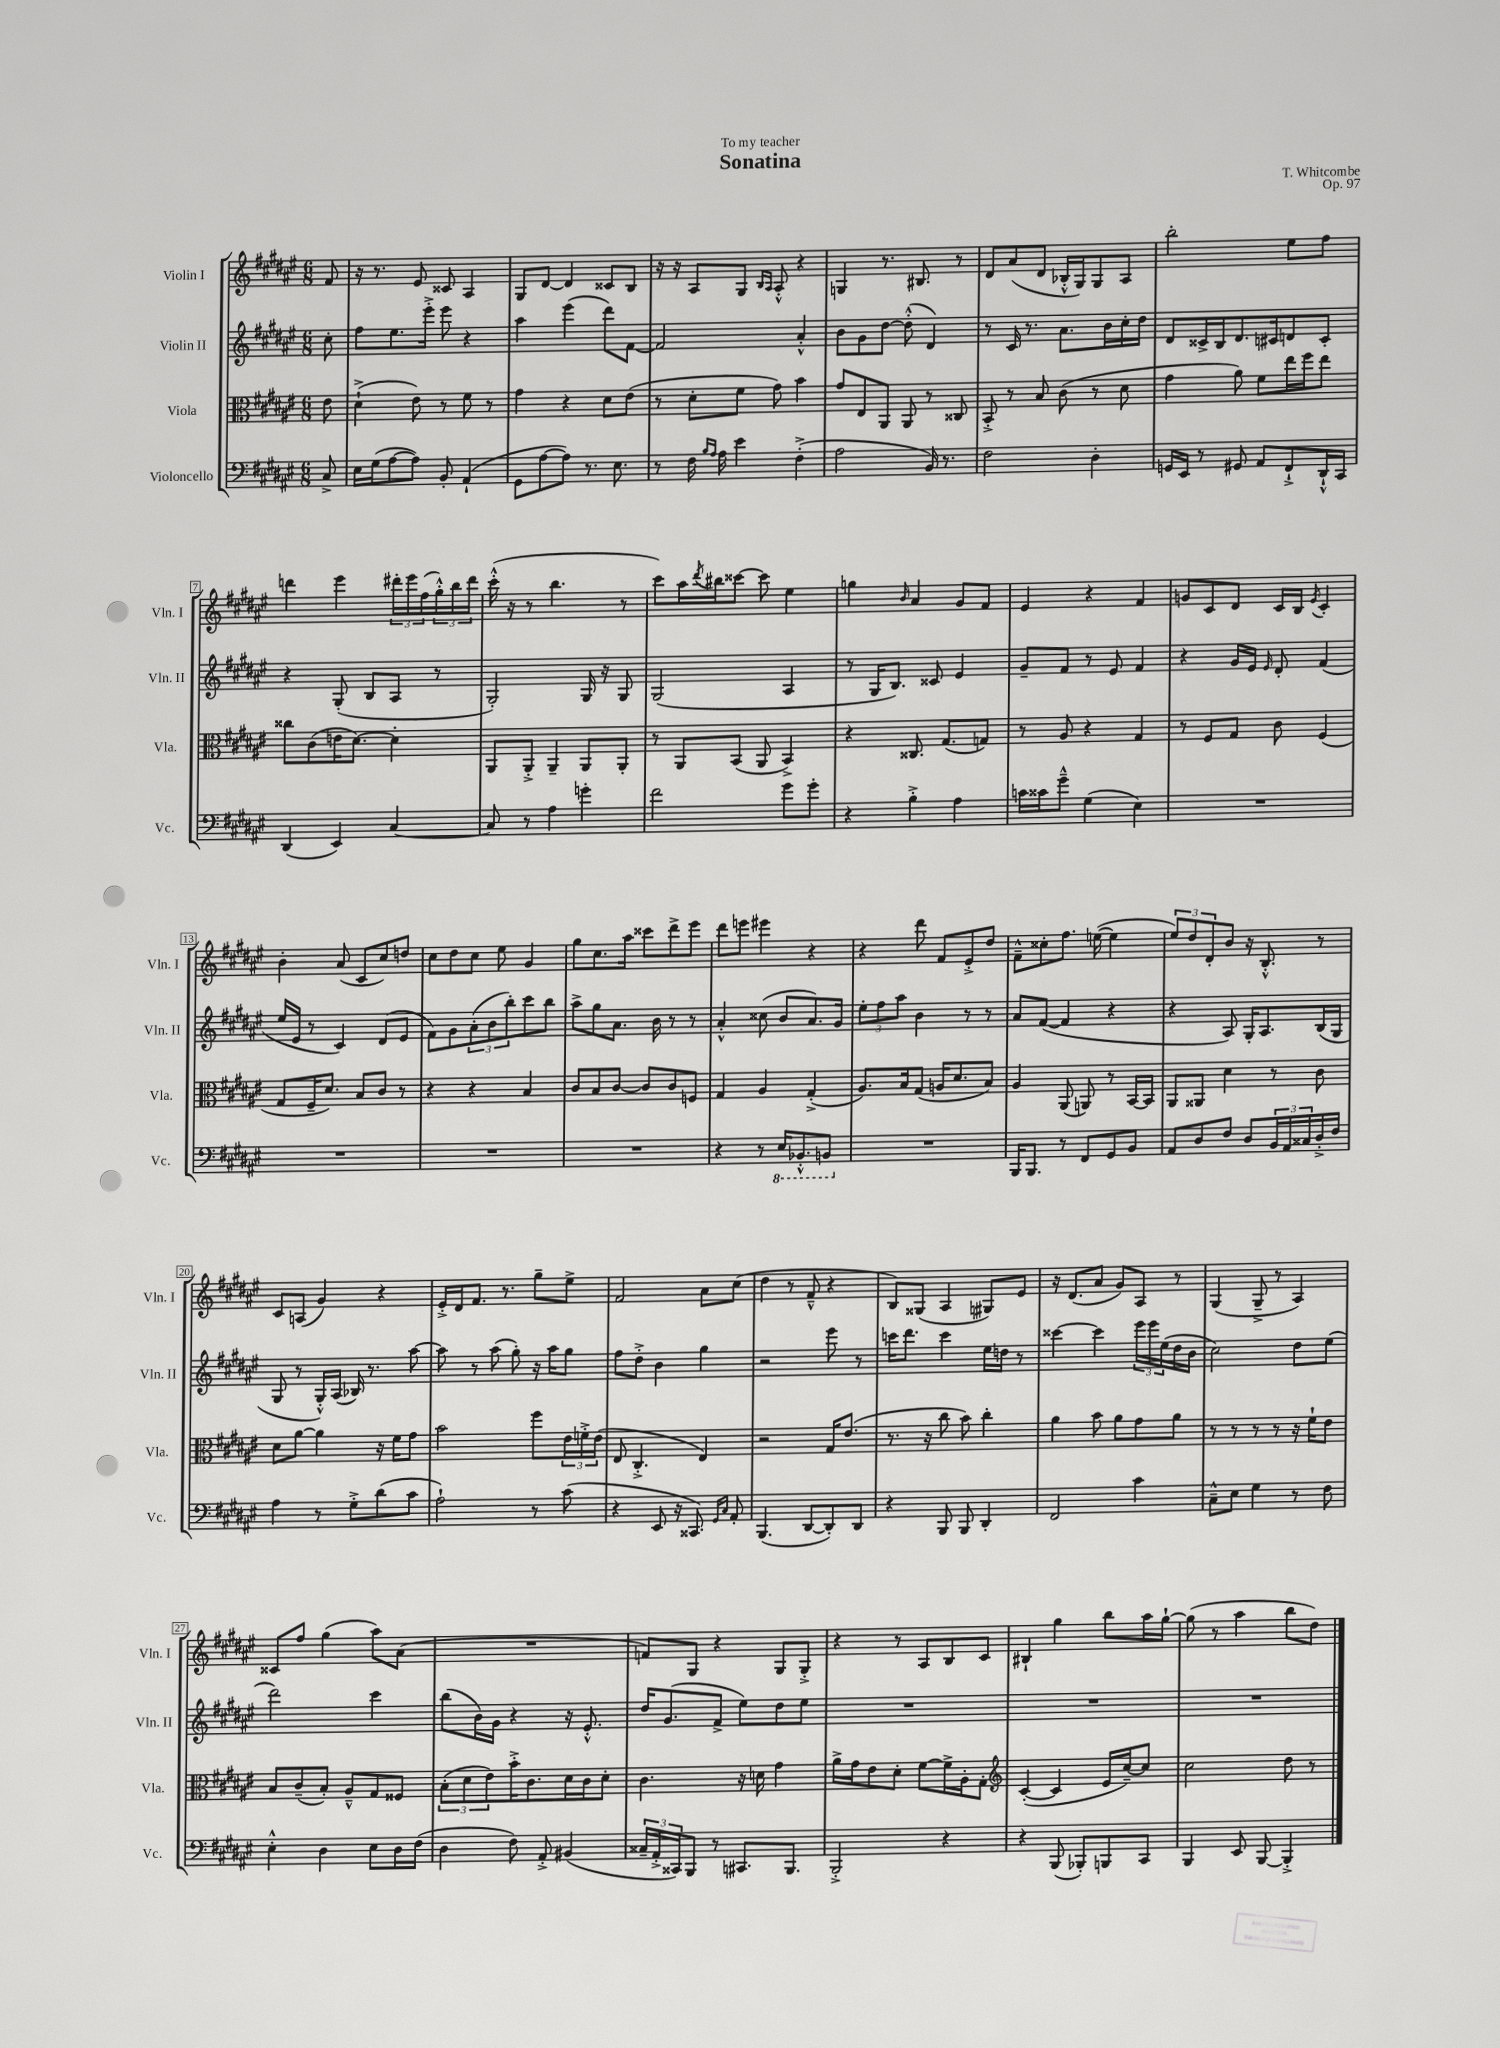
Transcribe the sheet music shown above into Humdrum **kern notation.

**kern	**kern	**kern	**kern
*part4	*part3	*part2	*part1
*staff4	*staff3	*staff2	*staff1
*I"Violoncello	*I"Viola	*I"Violin II	*I"Violin I
*I'Vc.	*I'Vla.	*I'Vln. II	*I'Vln. I
*clefF4	*clefC3	*clefG2	*clefG2
*k[f#c#g#d#a#e#]	*k[f#c#g#d#a#e#]	*k[f#c#g#d#a#e#]	*k[f#c#g#d#a#e#]
*M6/8	*M6/8	*M6/8	*M6/8
=	=	=	=
8C#^/	8e#\	8cc#'\	8f#/
=1	=1	=1	=1
16E#\LL	(4d#`^\	8ff#\L	16r
(16G#\J	.	.	8.r
[8A#\	.	8.ee#\	.
8A#\J])	8e#\)	.	8e#/
.	.	16eee#'^\Jk	.
8BB'/	8r	8eee#\	8c##X/
(4AA#`/	8f#\	4r	4A#/
.	8r	.	.
=2	=2	=2	=2
8GG#\L	4g#\	4aa#\	8G#/L
[8A#\	.	.	[8d#/J
8A#\J])	4r	(4eee#\	4d#/]
8.r	.	.	.
.	8d#\L	8ddd#\L)	8c##X/L
8.E#\	.	.	.
.	(8e#\J	[8f#\J	8B/J
=3	=3	=3	=3
8r	8r	2f#/]	16r
.	.	.	16r
16F#\	8d#'\L	.	8A#/L
16qqB/LL	.	.	.
16qqA#/JJ	.	.	.
16A#\	.	.	.
4e#\	8f#\J	.	8G#/J
.	.	.	16qqB/LL
.	.	.	16qqA#/JJ
.	8g#\)	.	8A#'^^/
(4F#'^\	4b\	4a#'^^/	4r
=4	=4	=4	=4
2A#\	8g#/L	8b\L	4Gn/
.	8E#/	8g#\	.
.	8AA#/J	[8dd#\J	8.r
.	8AA#/	(8dd#'^^\]	.
.	.	.	8.B#X/
16BB/)	8r	4d#/)	.
8.r	.	.	.
.	8C##X/	.	8r
=5	=5	=5	=5
2F#\	8BB'^/	8r	8d#/L
.	8r	16c#/	(8a#/
.	.	8.r	.
.	8B/	.	8d#/J
.	(8c#\	8.a#\L	16B-X'^^/LL
.	.	.	16G#/J)
4D#'\	8r	.	8G#/
.	.	16b\L	.
.	8d#\	16cc#'\	8A#/J
.	.	16dd#\JJ	.
=6	=6	=6	=6
16GGn/LL	4g#\	8d#/L	2bb'\
16EE#/JJ	.	.	.
8r	.	16c##X^/L	.
.	.	16B/J	.
8GG#X/	8a#\)	8.d#/	.
8AA#/L	8f#\L	.	.
.	.	16c#X/k	.
8FF#`^/	16ee#\L	8dn/	8ee#\L
.	16ff#\J	.	.
16DD#`^^/L	8ee#\J	8c#'/J	8ff#\J
16CC#/JJ	.	.	.
!!LO:LB:g=z
=7	=7	=7	=7
(4DD#/	8cc##X\L	4r	4dddn\
.	(8c#\	.	.
4EE#/)	16en\K	(8G#'/	4eee#\
.	[8.d#\J)	.	.
.	.	8B/L	.
[4C#/	4d#'\]	8A#/J	24ddd#X'\LL
.	.	.	24eee#\
.	.	.	(24ff#\
.	.	8r	24gg#'^^\)
.	.	.	24bb\
.	.	.	24ddd#\JJ
=8	=8	=8	=8
8C#/]	8AA#/L	2G#'/)	(16ccc#'^^\
.	.	.	16r
8r	8AA#'^/J	.	8r
4A#\	4AA#~/	.	4.bb\
4gn'\	8AA#/L	16G#/	.
.	.	16r	.
.	8AA#'/J	8G#/	8r
=9	=9	=9	=9
2f#\	8r	(2G#/	8ccc#\L)
.	8AA#/L	.	16aa#\L
.	.	.	8qddd#/
.	.	.	16bb#X\J
.	(8BB/J	.	[8ccc##X\J
.	8AA#/	.	8ccc##\]
8g#\L	4BB^/)	4A#/	4ee#\
8g#'\J	.	.	.
=10	=10	=10	=10
4r	4r	8r	4ggn\
.	.	16G#/KL	.
.	.	8.B/J)	.
.	.	.	16qqb/
4B'^\	8.C##X/	.	4a#/
.	.	8c##X/	.
.	(8.G#/L	.	.
4A#\	.	4e#/	8g#/L
.	8Gn/J)	.	8f#/J
=11	=11	=11	=11
16cn\LL	8r	8g#~/L	4e#/
16c##X\J	.	.	.
8g#~^^\J	8A#/	8f#/J	.
(4G#\	4r	8r	4r
.	.	8e#/	.
4E#\)	4G#/	4f#/	4f#/
=12	=12	=12	=12
2.r	8r	4r	8gn/L
.	8F#/L	.	8c#/
.	8G#/J	16g#/LL	8d#/J
.	.	16e#/JJ	.
.	.	16qqe#/	.
.	8c#\	8d#'/	16c#/LL
.	.	.	16B/JJ
.	.	.	8qe#/
.	(4F#/	(4f#/	4c#'/
!!LO:LB:g=z
=13	=13	=13	=13
2.r	8G#/L	16ee#/LL	4b'\
.	.	16e#/JJ	.
.	16F#~/K	8r	.
.	8.d#/J)	.	.
.	.	4c#/)	(8a#/
.	8B/L	.	8c#/L
.	8c#/J	(8d#/L	8cc#/)
.	8r	8e#/J	8ddn/J
=14	=14	=14	=14
2.r	4r	8f#\L)	8cc#\L
.	.	8g#\	8dd#\
.	4r	(12a#'\	8cc#\J
.	.	12b\	.
.	.	.	8ee#\
.	.	12bb'\)	.
.	4B/	8ccc#\	4g#/
.	.	8bb\J	.
=15	=15	=15	=15
2.r	8c#/L	8aa#^\L	8gg#\L
.	8B/	8gg#\	8.cc#\
.	[8c#/J	8.a#\J	.
.	.	.	16aa#\Jk
.	8c#/L]	.	8ccc##X\L
.	.	16b\	.
.	8c#/	8r	8ddd#^\
.	8Fn/J	8r	8eee#\J
=16	=16	=16	=16
4r	4G#/	4a#'^^/	8ddd#\L
.	.	.	8eeen\J
8r	4A#/	(8cc##X\	4eee#X\
*8ba	*	*	*
16EE#/KL	.	8b/L	.
8.BBB-X'^^/	.	.	.
.	(4G#'^/	8.a#/)	4r
8BBBn/J	.	.	.
.	.	16g#/Jk	.
=17	=17	=17	=17
*X8ba	*	*	*
2.r	8.A#/L)	12ee#'\L	4r
.	.	12ff#\	.
.	.	12aa#\J	.
.	16B/k	.	.
.	(8G#/J	4b\	8ddd#\
.	16An/KL	.	8f#/L
.	8.d#/	.	.
.	.	8r	8e#'^/
.	8B/J)	8r	8dd#/J
=18	=18	=18	=18
16BBB/KL	4A#/	8a#/L	8f#~^^\L
8.BBB/J	.	.	.
.	.	([8f#/J	8cc##X'\
8r	(8AA#/	4f#/]	8.ff#\J
8FF#/L	8AAn/)	.	.
.	.	.	([16een\
8GG#/	8r	4r	4ee\]
8BB/J	[16BB/LL	.	.
.	16BB/JJ]	.	.
=19	=19	=19	=19
8AA#/L	8AA#/L	4r	12ee#/L)
.	.	.	12dd#/
8D#/	8AA##X/J	.	.
.	.	.	12d#'/
8F#/J	4d#\	8A#/)	8b/J
8D#/L	.	16G#'/KL	16r
.	.	8.A#/	8.B'^^/
24BB/L	8r	.	.
24AA#/	.	.	.
24C##X/	.	.	.
16D#'^/	8c#\	(16B/L	8r
16F#/JJ	.	16G#/JJ	.
!!LO:LB:g=z
=20	=20	=20	=20
4A#\	8d#\L	8G#/	8c#/L
.	[8a#\J	8r	(8An/J
8r	4a#\]	16G#'^^/LL)	4g#/)
.	.	(16A#/JJ	.
8G#'^\L	.	16B-X/)	.
.	.	8.r	.
(8d#\	16r	.	4r
.	16f#\KL	.	.
8c#\J	8g#\J	[8aa#\	.
=21	=21	=21	=21
2A#`\)	2b\	8aa#\]	16e#'^/LL
.	.	.	16d#/J
.	.	8r	8.f#/J
.	.	(8aa#\	.
.	.	.	8.r
.	.	8gg#'\)	.
8r	8ff#\L	16r	8gg#~\L
.	.	16aa#\KL	.
(8c#\	24e#\L	8gg#\J	8ee#^\J
.	24fn'^\	.	.
.	(24e#\JJ	.	.
=22	=22	=22	=22
4r	8E#/	8ff#\L	2f#/
.	4.C#'^/	8dd#'^\J	.
8EE#/	.	4b\	.
16r	.	.	.
8.CC##X/)	.	.	.
.	4E#/)	4gg#\	8a#\L
16qqGG#/LL	.	.	.
16qqC#/JJ	.	.	.
8AA#'/	.	.	(8cc#\J
=23	=23	=23	=23
(4.BBB/	2r	2r	4dd#\
.	.	.	8r
[8DD#/L	.	.	8f#~^^/
8DD#'/])	16G#/KL	8eee#\	4r
.	(8.e#/J	.	.
8DD#/J	.	8r	.
=24	=24	=24	=24
4r	8.r	16cccn\KL	8B/L)
.	.	8.ddd#\J	.
.	.	.	(8G##X/J
.	16r	.	.
8BBB/	8cc#\	4ccc\	4A#/
8BBB/	8b\)	.	.
4DD#'/	4cc#'\	16ee#\LL	8G#X/L)
.	.	16ddn\JJ	.
.	.	8r	8e#/J
=25	=25	=25	=25
2FF#/	4a#\	[4ccc##X\	16r
.	.	.	(8.d#/L
.	8b\	4ccc##\]	8a#/J
.	8a#\L	.	8g#/L)
4c#\	8g#\	24eee#\LL	8A#/J
.	.	24eee#\	.
.	.	(24ee#\	.
.	8a#\J	16dd#\	8r
.	.	16b\JJ	.
=26	=26	=26	=26
8C#~^^\L	8r	2cc#\)	(4G#/
8E#\J	8r	.	.
4G#\	8r	.	8G#~^/
.	8r	.	8r
8r	16r	8dd#\L	4A#/)
.	16f#`\KL	.	.
8F#\	8e#\J	(8ee#\J	.
!!LO:LB:g=z
=27	=27	=27	=27
4E#'^^\	8B/L	2ddd#\)	8c##X/L
.	(8c#~/	.	8ff#/J
4D#\	8B'/J)	.	(4gg#\
.	8A#~^^/L	.	.
8E#\L	8G#/	4ccc#\	8aa#\L)
16D#\L	8F##X/J	.	(8a#\J
(16F#\JJ	.	.	.
=28	=28	=28	=28
4D#\	(12B'\L	(8bb\L	2.r
.	12d#\	.	.
.	.	16b\L)	.
.	12e#\)	.	.
.	.	16g#\JJ	.
8F#\)	16b'^\K	4r	.
.	8.c#\	.	.
8AA#'^/	.	.	.
(4BB#X/	16d#\L	16r	.
.	16c#\J	8.e#'^^/	.
.	8d#'\J	.	.
=29	=29	=29	=29
24C##X~/LL	4.c#\	16dd#/KL	8fn/L)
24AA#'^/	.	.	.
.	.	(8.g#/	.
24CC##X/J)	.	.	.
8BBB/J	.	.	8G#/J
8r	.	8f#^/J	4r
8.CC#X/L	16r	8ee#\L)	.
.	16dn\	.	.
.	4g#\	8dd#\	8G#/L
8.BBB/J	.	.	.
.	.	8ee#\J	8G#'^/J
=30	=30	=30	=30
2BBB'^/	16a#^\LL	2.r	4r
.	16g#\J	.	.
.	8e#\	.	.
.	8d#'\J	.	8r
.	[8f#\L	.	8A#/L
4r	16f#^\L]	.	8B/
.	16A#'\J	.	.
.	8G#'\J	.	8c#/J
=31	=31	=31	=31
*	*clefG2	*	*
4r	([4c#'/	2.r	4B#X`/
(8BBB/	4c#/]	.	4gg#\
8BBB-X'/L)	.	.	.
8BBBn/	16e#/LL	.	8bb\L
.	[16cc#~/J)	.	.
8CC#/J	8cc#/J]	.	16aa#\L
.	.	.	[16gg#`\JJ
=32	=32	=32	=32
4BBB/	2cc#\	2.r	(8gg#\]
.	.	.	8r
8EE#/	.	.	4aa#\
[8BBB/	.	.	.
4BBB'^/]	8dd#\	.	8bb\L
.	8r	.	8dd#\J)
==	==	==	==
*-	*-	*-	*-
